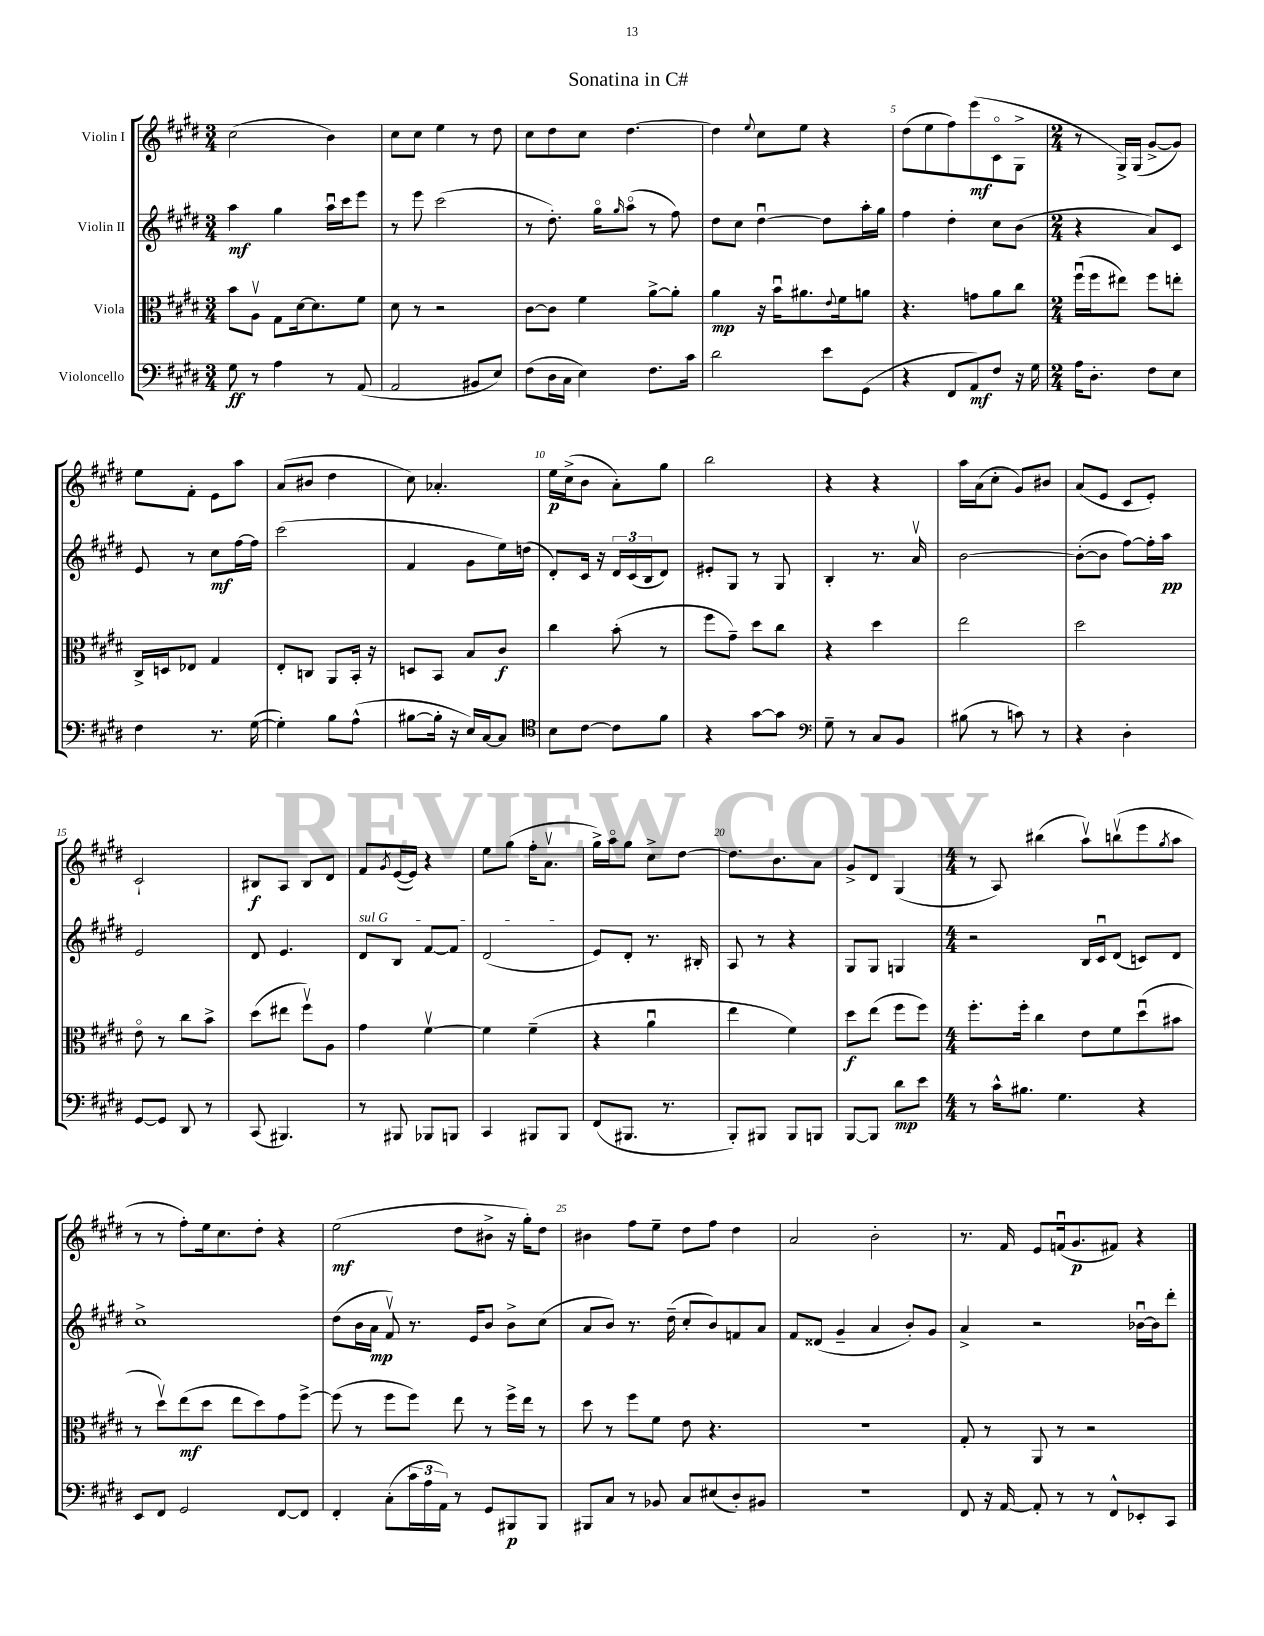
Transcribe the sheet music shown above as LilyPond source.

\header { title = "Sonatina in C#" }
<<
\new StaffGroup <<
\new Staff = "s0" \with { instrumentName = "Violin I" } {
    \clef treble \key e \major \numericTimeSignature \time 3/4
    cis''2( b'4) |
    cis''8 cis''8 e''4 r8 dis''8 |
    cis''8 dis''8 cis''8 dis''4.~ |
    dis''4 \appoggiatura { e''8 } cis''8 e''8 r4 |
    dis''8( e''8 fis''8) e'''8\mf( cis'8\flageolet gis8-> |
    \numericTimeSignature \time 2/4 r8 gis16->) gis16( gis'8~-> gis'8) |
    e''8 fis'8-. e'8 a''8 |
    a'8( bis'8 dis''4 |
    cis''8) aes'4.-. |
    e''16\p cis''16->( b'8 a'8-.) gis''8 |
    b''2 |
    r4 r4 |
    a''16 a'16( cis''8-. gis'8) bis'8 |
    a'8( e'8 cis'8 e'8-.) |
    cis'2-! |
    bis8\f a8 bis8 dis'8 |
    fis'8 \acciaccatura { gis'8 } e'16~( e'16) r4 |
    e''8 gis''8( fis''16-. a'8.\upbow |
    gis''16->) a''16\flageolet gis''8 cis''8-> dis''8~ |
    dis''8. b'8. a'8 |
    gis'8-> dis'8 gis4( |
    \numericTimeSignature \time 4/4 r8 a8) bis''4( a''8\upbow) b''8\upbow( e'''8 \acciaccatura { gis''8 } a''8 |
    r8 r8 fis''8-.) e''16 cis''8. dis''8-. r4 |
    e''2\mf( dis''8 bis'8-> r16 gis''16-.) dis''8 |
    bis'4 fis''8 e''8-- dis''8 fis''8 dis''4 |
    a'2 b'2-. |
    r8. fis'16 e'8 f'16\downbow( gis'8.\p fis'8) r4 \bar "|." |
}
\new Staff = "s1" \with { instrumentName = "Violin II" } {
    \clef treble \key e \major \numericTimeSignature \time 3/4
    a''4\mf gis''4 a''16\downbow cis'''16 e'''8 |
    r8 e'''8 cis'''2( |
    r8 dis''8.-.) gis''16\flageolet \grace { gis''16 } a''8\flageolet( r8 fis''8) |
    dis''8 cis''8 dis''4~\downbow dis''8 a''16-. gis''16 |
    fis''4 dis''4-. cis''8 b'8( |
    \numericTimeSignature \time 2/4 r4 a'8) cis'8 |
    e'8 r8 cis''8\mf fis''16~ fis''16 |
    cis'''2( |
    fis'4 gis'8 e''16) d''16( |
    dis'8-.) cis'16 r16 \tuplet 3/2 { dis'16 cis'16( b16 } dis'8) |
    eis'8-. gis8 r8 gis8 |
    b4-. r8. a'16\upbow |
    b'2~ |
    b'8~-.( b'8 fis''8~) fis''16-. a''16\pp |
    e'2 |
    dis'8 e'4. |
    \once \override TextSpanner.bound-details.left.text = \markup { \italic "sul G" } dis'8\startTextSpan b8 fis'8~ fis'8 |
    dis'2\stopTextSpan( |
    e'8) dis'8-. r8. bis16-. |
    a8 r8 r4 |
    gis8 gis8 g4 |
    \numericTimeSignature \time 4/4 r2 b16 cis'16\downbow dis'8( c'8) dis'8 |
    cis''1-> |
    dis''8( b'16 a'16\mp fis'8\upbow) r8. e'16 b'8 b'8-> cis''8( |
    a'8 b'8) r8. dis''16--( cis''8-. b'8) f'8 a'8 |
    fis'8 disis'8( gis'4-- a'4 b'8-.) gis'8 |
    a'4-> r2 bes'16~\downbow bes'16 dis'''8-. \bar "|." |
}
\new Staff = "s2" \with { instrumentName = "Viola" } {
    \clef alto \key e \major \numericTimeSignature \time 3/4
    b'8 a8\upbow gis8 dis'16~ dis'8. fis'8 |
    dis'8 r8 r2 |
    cis'8~ cis'8 fis'4 a'8~-> a'8-. |
    a'4\mp r16 b'16\downbow ais'8. \appoggiatura { e'8 } fis'16 a'8 |
    r4. g'8 a'8 cis''8 |
    \numericTimeSignature \time 2/4 fis''16\downbow( fis''16 eis''8) fis''8 e''8-. |
    cis16-> d16 ees8 gis4 |
    e8-. c8 a,8 b,16-. r16 |
    d8 b,8 b8 cis'8\f |
    cis''4 b'8-.( r8 |
    fis''8 gis'8--) dis''8 cis''8 |
    r4 dis''4 |
    e''2 |
    dis''2 |
    e'8\flageolet r8 cis''8 b'8-> |
    dis''8( eis''8 fis''8\upbow) a8 |
    gis'4 fis'4~\upbow |
    fis'4 fis'4--( |
    r4 a'4\downbow |
    e''4 fis'4) |
    dis''8\f e''8( fis''8 fis''8) |
    \numericTimeSignature \time 4/4 fis''8.-. fis''16-. cis''4 e'8 fis'8 dis''8\downbow( bis'8 |
    r8 dis''8\upbow) e''8\mf( dis''8 e''8 dis''8) gis'8 fis''8~-> |
    fis''8( r8 fis''8 fis''8) e''8 r8 fis''16-> e''16 r8 |
    dis''8 r8 fis''8 fis'8 e'8 r4. |
    R1 |
    gis8-. r8 a,8 r8 r2 \bar "|." |
}
\new Staff = "s3" \with { instrumentName = "Violoncello" } {
    \clef bass \key e \major \numericTimeSignature \time 3/4
    gis8\ff r8 a4 r8 a,8( |
    a,2 bis,8 e8) |
    fis8( dis16 cis16 e4) fis8. cis'16 |
    dis'2 e'8 gis,8( |
    r4 fis,8 a,8\mf) fis8 r16 gis16 |
    \numericTimeSignature \time 2/4 a16 dis8.-. fis8 e8 |
    fis4 r8. gis16~( |
    gis4-.) b8 a8-^( |
    bis8~ bis16-. r16 e16) cis16~ cis8 |
    \clef tenor b8 cis'8~ cis'8 fis'8 |
    r4 gis'8~ gis'8 |
    \clef bass gis8-- r8 cis8 b,8 |
    bis8( r8 c'8) r8 |
    r4 dis4-. |
    gis,8~ gis,8 dis,8 r8 |
    cis,8( bis,,4.) |
    r8 bis,,8 bes,,8 b,,8 |
    cis,4 bis,,8 bis,,8 |
    fis,8( bis,,8. r8. |
    b,,8-.) bis,,8 bis,,8 b,,8 |
    b,,8~ b,,8 dis'8\mp e'8 |
    \numericTimeSignature \time 4/4 r8 cis'16-^ bis8. gis4. r4 |
    e,8 fis,8 gis,2 fis,8~ fis,8 |
    fis,4-. cis8-.( \tuplet 3/2 { cis'16 a16 a,16) } r8 gis,8 bis,,8\p bis,,8 |
    bis,,8 cis8 r8 bes,8 cis8 eis8( dis8-.) bis,8 |
    r1 |
    fis,8 r16 a,16~ a,8-. r8 r8 fis,8-^ ees,8-. cis,8 \bar "|." |
}
>>
>>
\layout { \context { \Score \override BarNumber.break-visibility = ##(#f #t #t) barNumberVisibility = #(every-nth-bar-number-visible 5) } }
